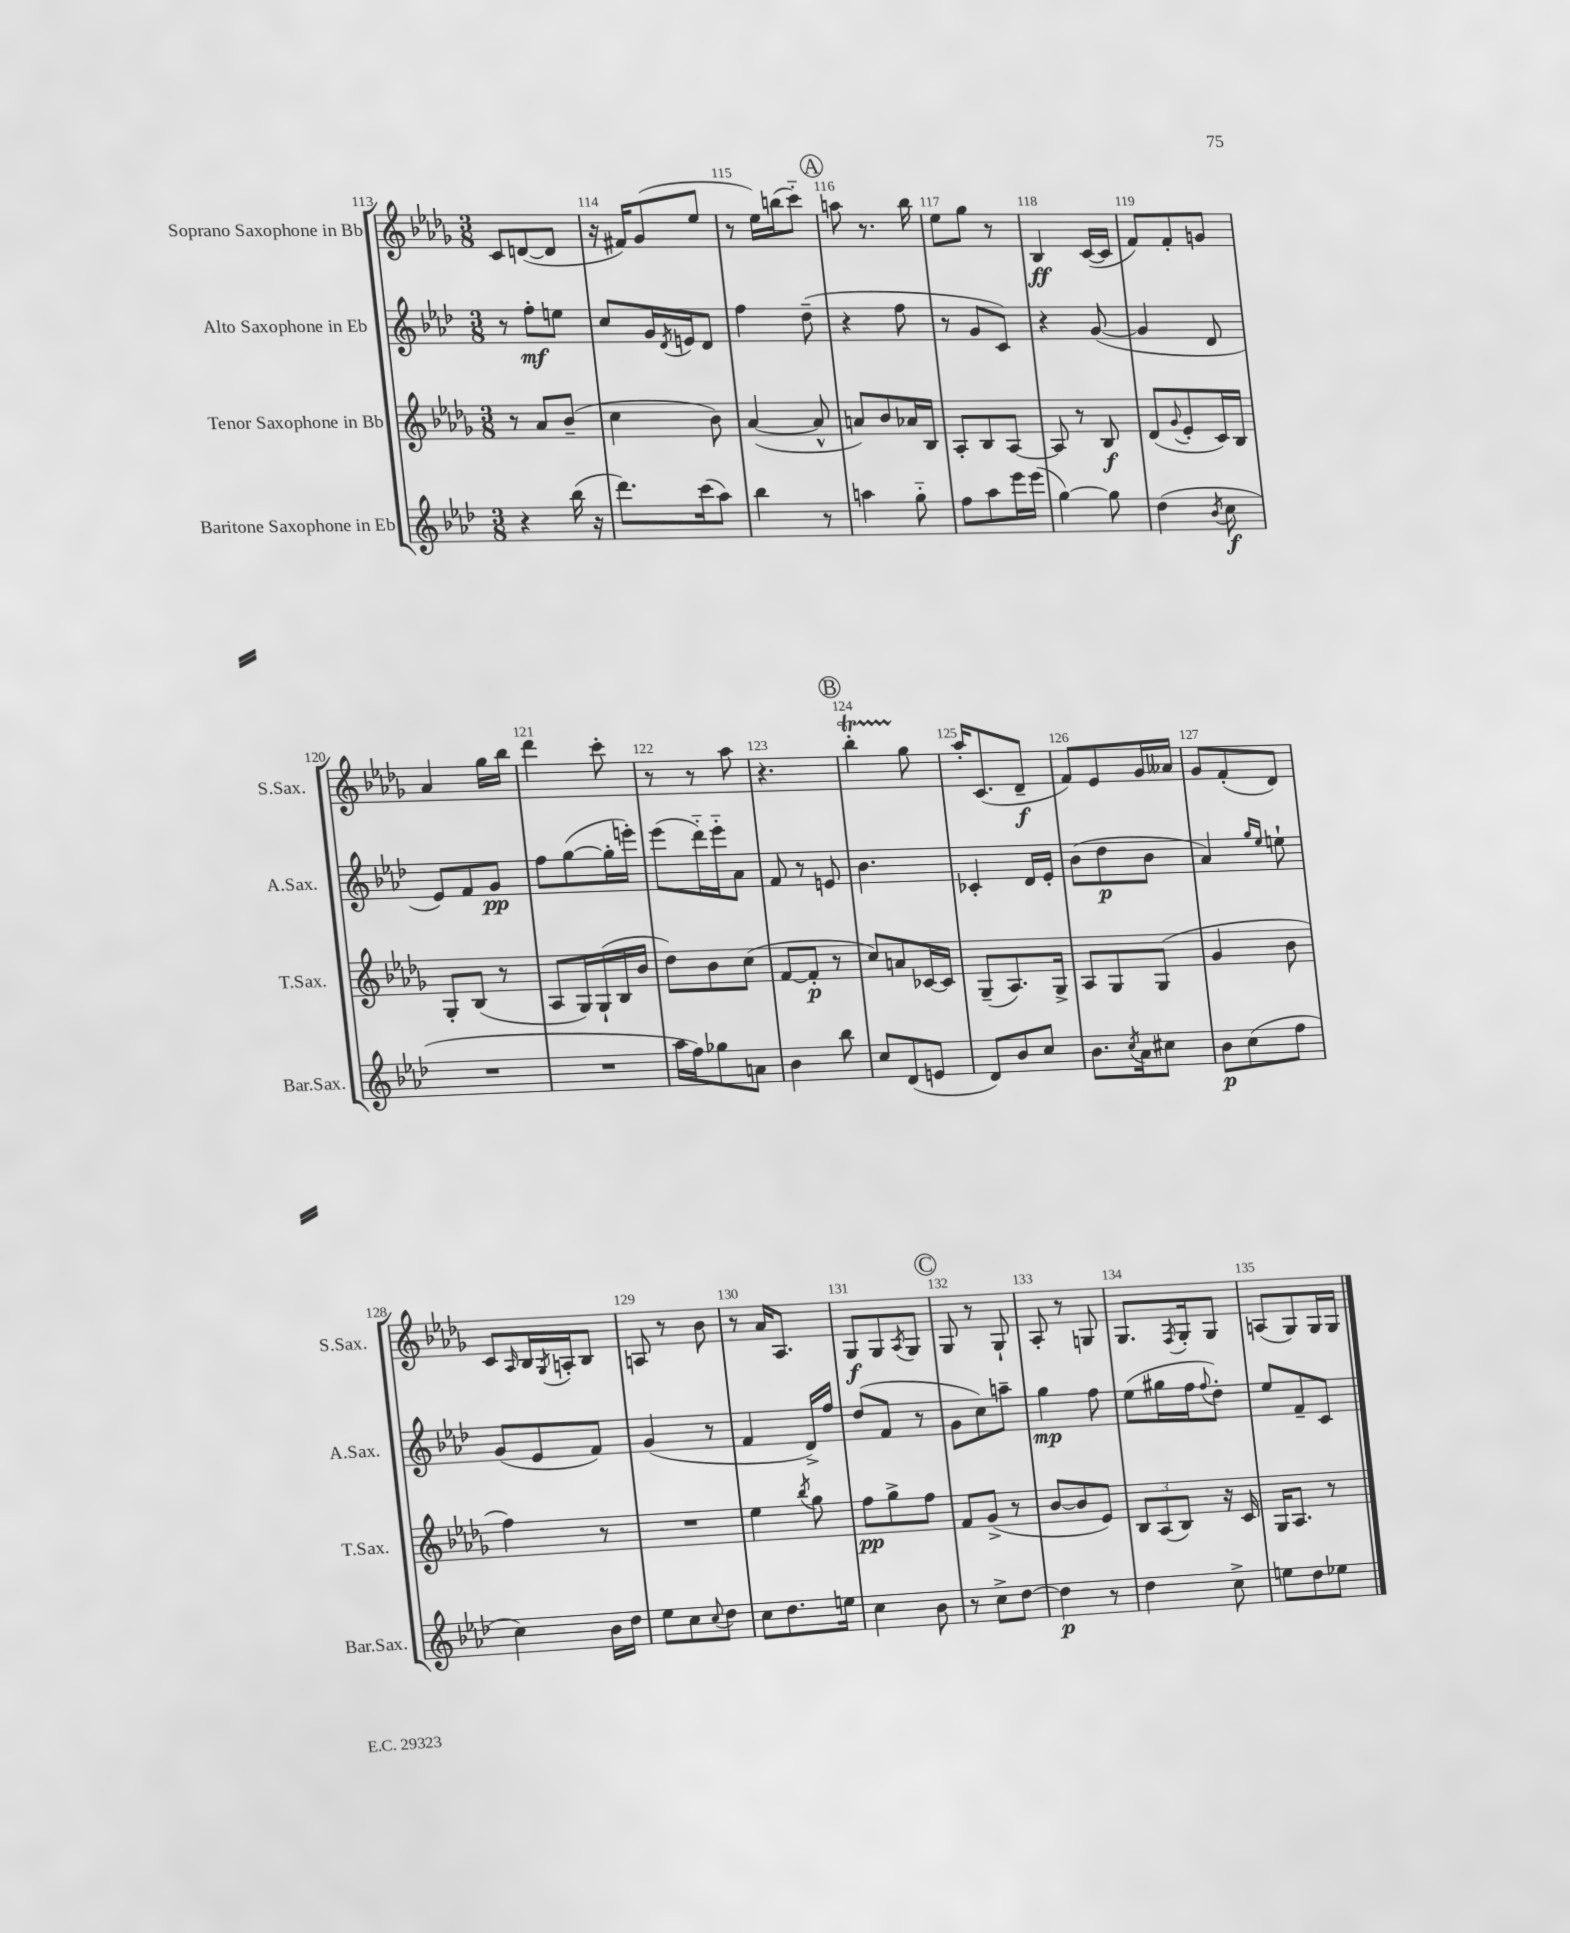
<<
\new StaffGroup <<
\new Staff = "s0" \with { instrumentName = "Soprano Saxophone in Bb" shortInstrumentName = "S.Sax." } {
    \clef treble \key des \major \numericTimeSignature \time 3/8
    c'8 d'8~( d'8 |
    r16 fis'16) ges'8( ees''8 |
    r8 ees''16) b''16( c'''8-_) |
    \mark \markup { \circle "A" } a''8 r8. bes''16 |
    ees''8 ges''8 r8 |
    bes4\ff c'16~( c'16 |
    f'8) f'8-. g'8 |
    aes'4 ges''16 bes''16 |
    des'''4 c'''8-. |
    r8 r8 aes''8 |
    r4. |
    \mark \markup { \circle "B" } bes''4-.\startTrillSpan ges''8\stopTrillSpan |
    aes''16-. c'8.( des'8--\f |
    f'8) ees'8 ges'16 aeses'16 |
    ges'8 f'8-.( des'8) |
    c'8 \grace { aes16 } bes16 \acciaccatura { ges8 } a16-. bes8 |
    a8 r8 bes'8 |
    r8 aes'16 aes8. |
    ges8\f ges8 \acciaccatura { aes8 } ges8 |
    \mark \markup { \circle "C" } ges8 r8 ges8-! |
    aes8-. r8 g8 |
    ges8. \acciaccatura { f8 } ges16-. ges8 |
    a8( ges8) ges16 ges16 \bar "|." |
}
\new Staff = "s1" \with { instrumentName = "Alto Saxophone in Eb" shortInstrumentName = "A.Sax." } {
    \clef treble \key aes \major \numericTimeSignature \time 3/8
    r8 f''8-.\mf e''8 |
    c''8 g'16 \acciaccatura { des'8 } e'16 des'8 |
    f''4 des''8--( |
    \mark \markup { \circle "A" } r4 f''8 |
    r8 g'8 c'8) |
    r4 g'8~( |
    g'4 des'8 |
    ees'8) f'8 g'8\pp |
    f''8 g''8~( g''16-. e'''16-.) |
    ees'''8( des'''16-_) ees'''16-_ aes'8 |
    f'8 r8 e'8 |
    \mark \markup { \circle "B" } bes'4. |
    ces'4-. des'16 ees'16-. |
    bes'8( des''8\p bes'8 |
    aes'4) \grace { g''16 ees''16 } e''8-! |
    g'8( ees'8 f'8) |
    g'4( r8 |
    f'4 des'16->) f''16 |
    des''8( f'8 r8 |
    \mark \markup { \circle "C" } g'8 c''8) a''8-- |
    g''4\mp f''8 |
    ees''8( gis''16 f''16 \appoggiatura { f''8 } des''8-.) |
    ees''8 f'8-- c'8 \bar "|." |
}
\new Staff = "s2" \with { instrumentName = "Tenor Saxophone in Bb" shortInstrumentName = "T.Sax." } {
    \clef treble \key des \major \numericTimeSignature \time 3/8
    r8 aes'8 bes'8--( |
    c''4 bes'8) |
    aes'4~( aes'8-^ |
    \mark \markup { \circle "A" } a'8) bes'8 aes'16 bes16 |
    aes8-. bes8 aes8~ |
    aes8 r8 bes8\f |
    des'8( \appoggiatura { ges'8 } ees'8-. c'16) bes16 |
    ges8-. bes8( r8 |
    aes8 ges16) ges16-!( bes16 bes'16 |
    des''8) bes'8 c''8( |
    f'8~ f'8-.\p r8 |
    \mark \markup { \circle "B" } c''8) a'8 ces'16~ ces'16 |
    ges8--( aes8.) ges16-> |
    aes8 ges8 ges8( |
    ges'4 bes'8 |
    f''4) r8 |
    R4. |
    ees''4 \acciaccatura { bes''8 } ges''8 |
    f''8\pp ges''8-> f''8 |
    \mark \markup { \circle "C" } f'8 ges'8->( r8 |
    bes'8~ bes'8 ees'8) |
    \tuplet 3/2 { bes8 aes8( bes8) } r16 c'16 |
    ges16 aes8. r8 \bar "|." |
}
\new Staff = "s3" \with { instrumentName = "Baritone Saxophone in Eb" shortInstrumentName = "Bar.Sax." } {
    \clef treble \key aes \major \numericTimeSignature \time 3/8
    r4 bes''16( r16 |
    des'''8.) c'''16( aes''8) |
    bes''4 r8 |
    \mark \markup { \circle "A" } a''4 g''8-_ |
    f''8 aes''8 ees'''16 ees'''16( |
    g''4~) g''8 |
    des''4( \acciaccatura { bes'8 } c''8\f |
    R4. |
    R4. |
    aes''16 f''16) ges''8 a'8 |
    bes'4 bes''8 |
    \mark \markup { \circle "B" } c''8 des'8( e'8 |
    des'8) bes'8 c''8 |
    bes'8. \acciaccatura { c''8 } aes'16 cis''8 |
    bes'8\p c''8( f''8 |
    c''4) bes'16 des''16 |
    ees''8 c''8 \appoggiatura { c''8 } des''8 |
    c''8 des''8. e''16 |
    c''4 bes'8 |
    \mark \markup { \circle "C" } r8 c''8-> des''8~ |
    des''4\p r8 |
    des''4 c''8-> |
    e''8 des''8 ees''8 \bar "|." |
}
>>
>>
\layout { \context { \Score currentBarNumber = #113 \override BarNumber.break-visibility = ##(#f #t #t) barNumberVisibility = #all-bar-numbers-visible } }
